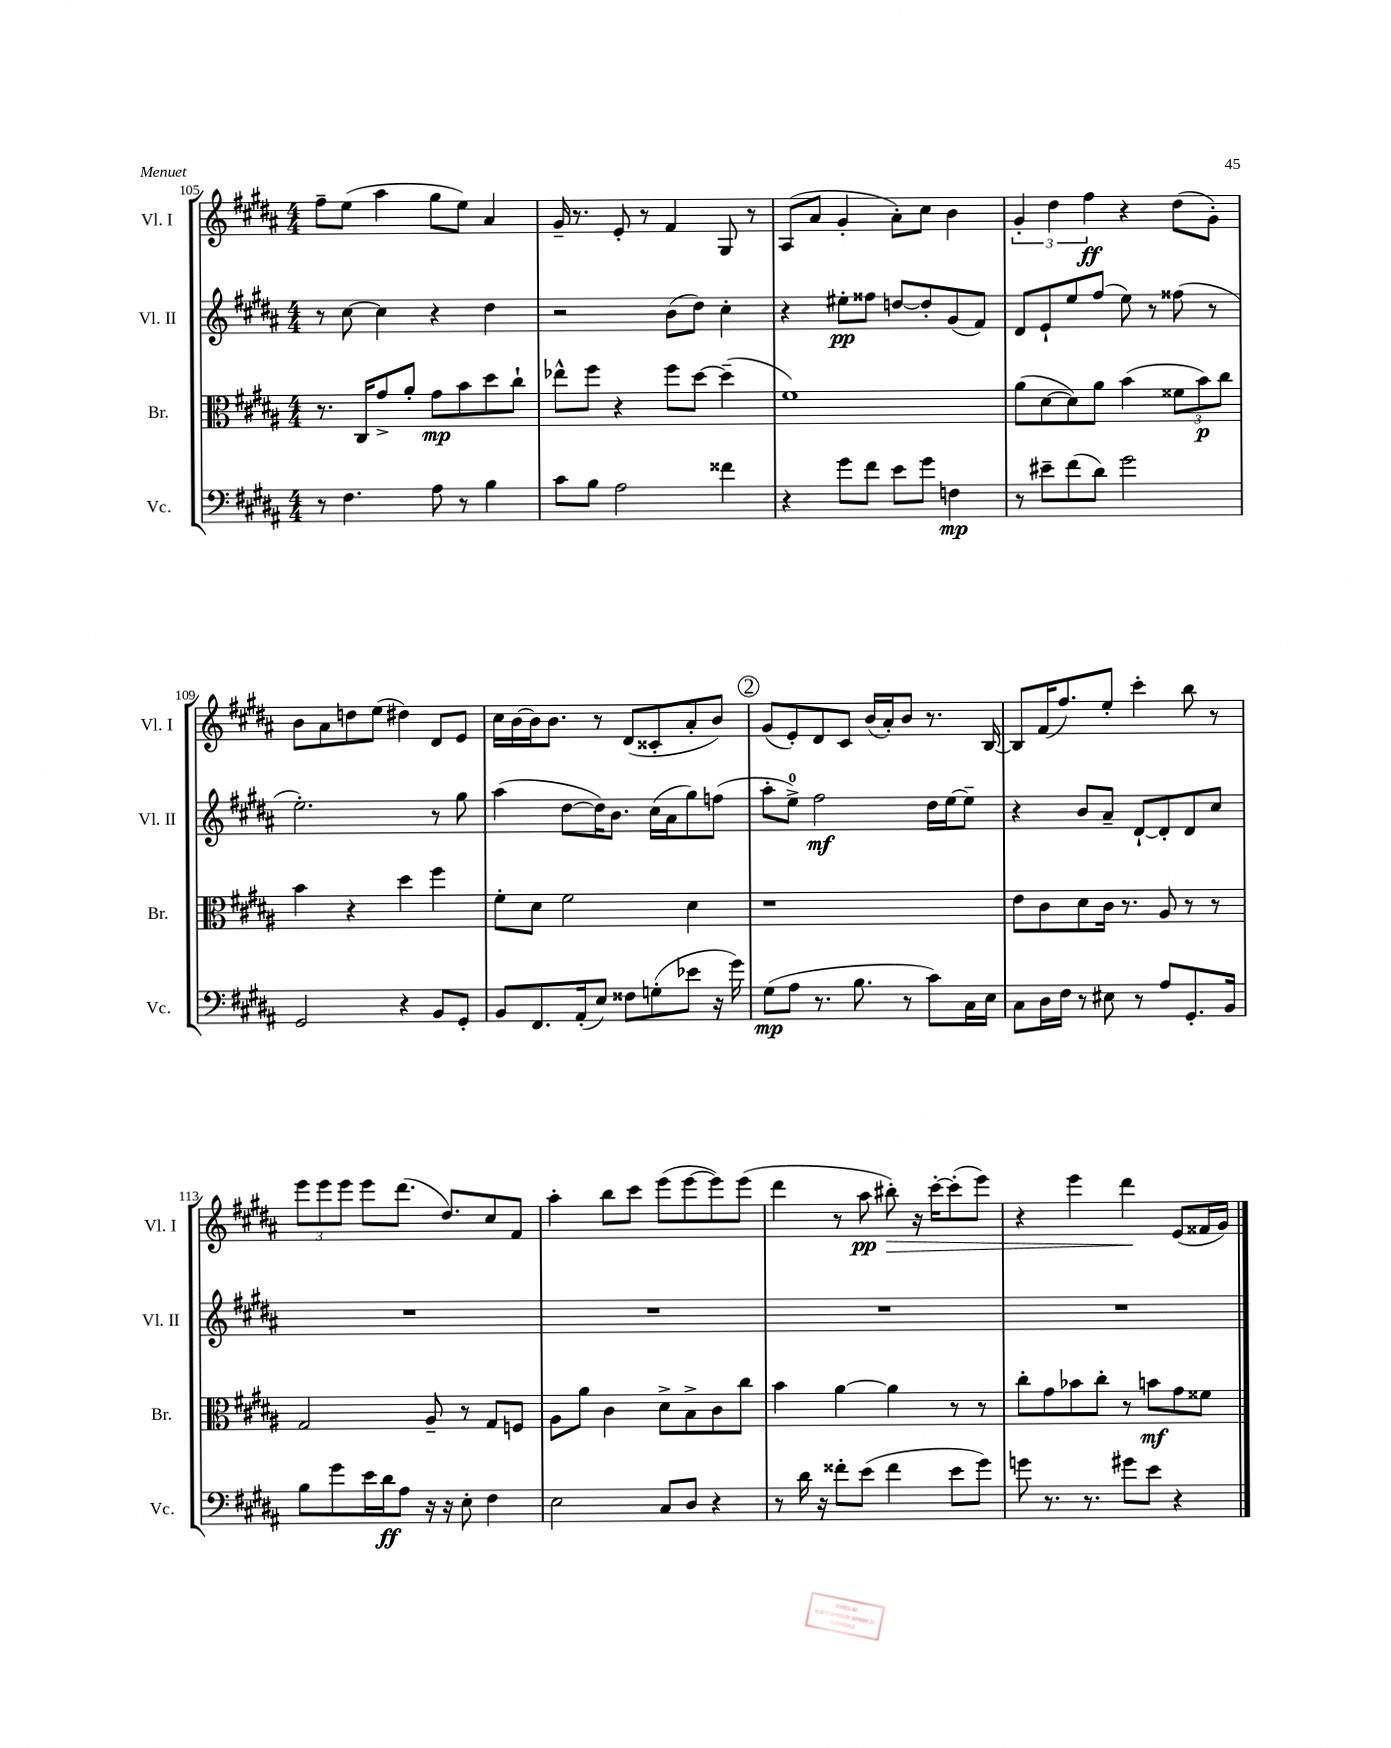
<<
\new StaffGroup <<
\new Staff = "s0" \with { instrumentName = "Vl. I" shortInstrumentName = "Vl. I" } {
    \clef treble \key b \major \numericTimeSignature \time 4/4
    \autoBeamOff fis''8[-- e''8]( ais''4 gis''8[ e''8]) ais'4 |
    gis'16-- r8. e'8-. r8 fis'4 gis8 r8 |
    ais8[( ais'8] gis'4-. ais'8[-.) cis''8] b'4 |
    \tuplet 3/2 { gis'4-. dis''4 fis''4\ff } r4 dis''8[( gis'8]-.) |
    b'8[ ais'8 d''8 e''8]( dis''4) dis'8[ e'8] |
    cis''16[ b'16~ b'16 b'8.] r8 dis'8[( cisis'8-. ais'8-. b'8]) |
    \mark \markup { \circle "2" } gis'8[( e'8-.) dis'8 cis'8] b'16[( ais'16-.) b'8] r8. b16~ |
    b8[ fis'16( fis''8.) e''8]-. cis'''4-. b''8 r8 |
    \tuplet 3/2 { e'''8[ e'''8 e'''8] } e'''8[ dis'''8.]( dis''8.[) cis''8 fis'8] |
    ais''4-. b''8[ cis'''8] e'''8[( e'''8~ e'''8) e'''8]( |
    dis'''4 r8 ais''8\pp bis''8-.\>) r16 cis'''16[~-. cis'''8-.( e'''8]) |
    r4 e'''4 dis'''4\! e'8[( fisis'16 gis'16]) \bar "|." |
}
\new Staff = "s1" \with { instrumentName = "Vl. II" shortInstrumentName = "Vl. II" } {
    \clef treble \key b \major \numericTimeSignature \time 4/4
    \autoBeamOff r8 cis''8~ cis''4 r4 dis''4 |
    r2 b'8[( dis''8]) cis''4-. |
    r4 eis''8[-.\pp fisis''8] d''8[~ d''8-. gis'8( fis'8]) |
    dis'8[ e'8-! e''8 fis''8]( e''8) r8 fisis''8( r8 |
    e''2.-.) r8 gis''8 |
    ais''4( dis''8[~ dis''16) b'8.] cis''16[( ais'16 gis''8) f''8]( |
    \mark \markup { \circle "2" } ais''8[-. e''8]-0->) fis''2\mf dis''16[ e''16~ e''8]-- |
    r4 b'8[ ais'8]-- dis'8[~-! dis'8-. dis'8 cis''8] |
    R1 |
    R1 |
    R1 |
    R1 \bar "|." |
}
\new Staff = "s2" \with { instrumentName = "Br." shortInstrumentName = "Br." } {
    \clef alto \key b \major \numericTimeSignature \time 4/4
    \autoBeamOff r8. cis16[ gis'8-> ais'8]-. gis'8[\mp b'8 dis''8 cis''8]-! |
    ees''8[-^ fis''8] r4 fis''8[ dis''8]~ dis''4--( |
    fis'1) |
    ais'8[( dis'8~ dis'8) ais'8] b'4( \tuplet 3/2 { fisis'8[ b'8\p) cis''8] } |
    b'4 r4 dis''4 fis''4 |
    fis'8[-. dis'8] fis'2 dis'4 |
    \mark \markup { \circle "2" } r1 |
    e'8[ cis'8 dis'8 cis'16] r8. ais8 r8 r8 |
    gis2 ais8-- r8 gis8[ f8] |
    ais8[ ais'8] cis'4 dis'8[-> b8-> cis'8 cis''8] |
    b'4 ais'4~ ais'4 r8 r8 |
    cis''8[-. gis'8 bes'8 cis''8]-. r8 b'8[\mf gis'8 fisis'8] \bar "|." |
}
\new Staff = "s3" \with { instrumentName = "Vc." shortInstrumentName = "Vc." } {
    \clef bass \key b \major \numericTimeSignature \time 4/4
    \autoBeamOff r8 fis4. ais8 r8 b4 |
    cis'8[ b8] ais2 fisis'4 |
    r4 gis'8[ fis'8] e'8[ gis'8] f4\mp |
    r8 eis'8[-- fis'8( dis'8]) gis'2 |
    gis,2 r4 b,8[ gis,8]-. |
    b,8[ fis,8. ais,16-.( e8]) fisis8[ g8-.( ees'8] r16 gis'16) |
    \mark \markup { \circle "2" } gis8[\mp( ais8] r8. b8. r8 cis'8[) cis16 e16] |
    cis8[ dis16 fis16] r8 eis8 r8 ais8[ gis,8.-. b,16] |
    b8[ gis'8 e'16 dis'16\ff ais8] r16 r16 e8-. fis4 |
    e2 cis8[ dis8] r4 |
    r8 dis'16 r16 fisis'8[-. e'8]( fisis'4 e'8[ gis'8]) |
    g'8 r8. r8. gis'8[ e'8] r4 \bar "|." |
}
>>
>>
\layout { \context { \Score currentBarNumber = #105 } }
